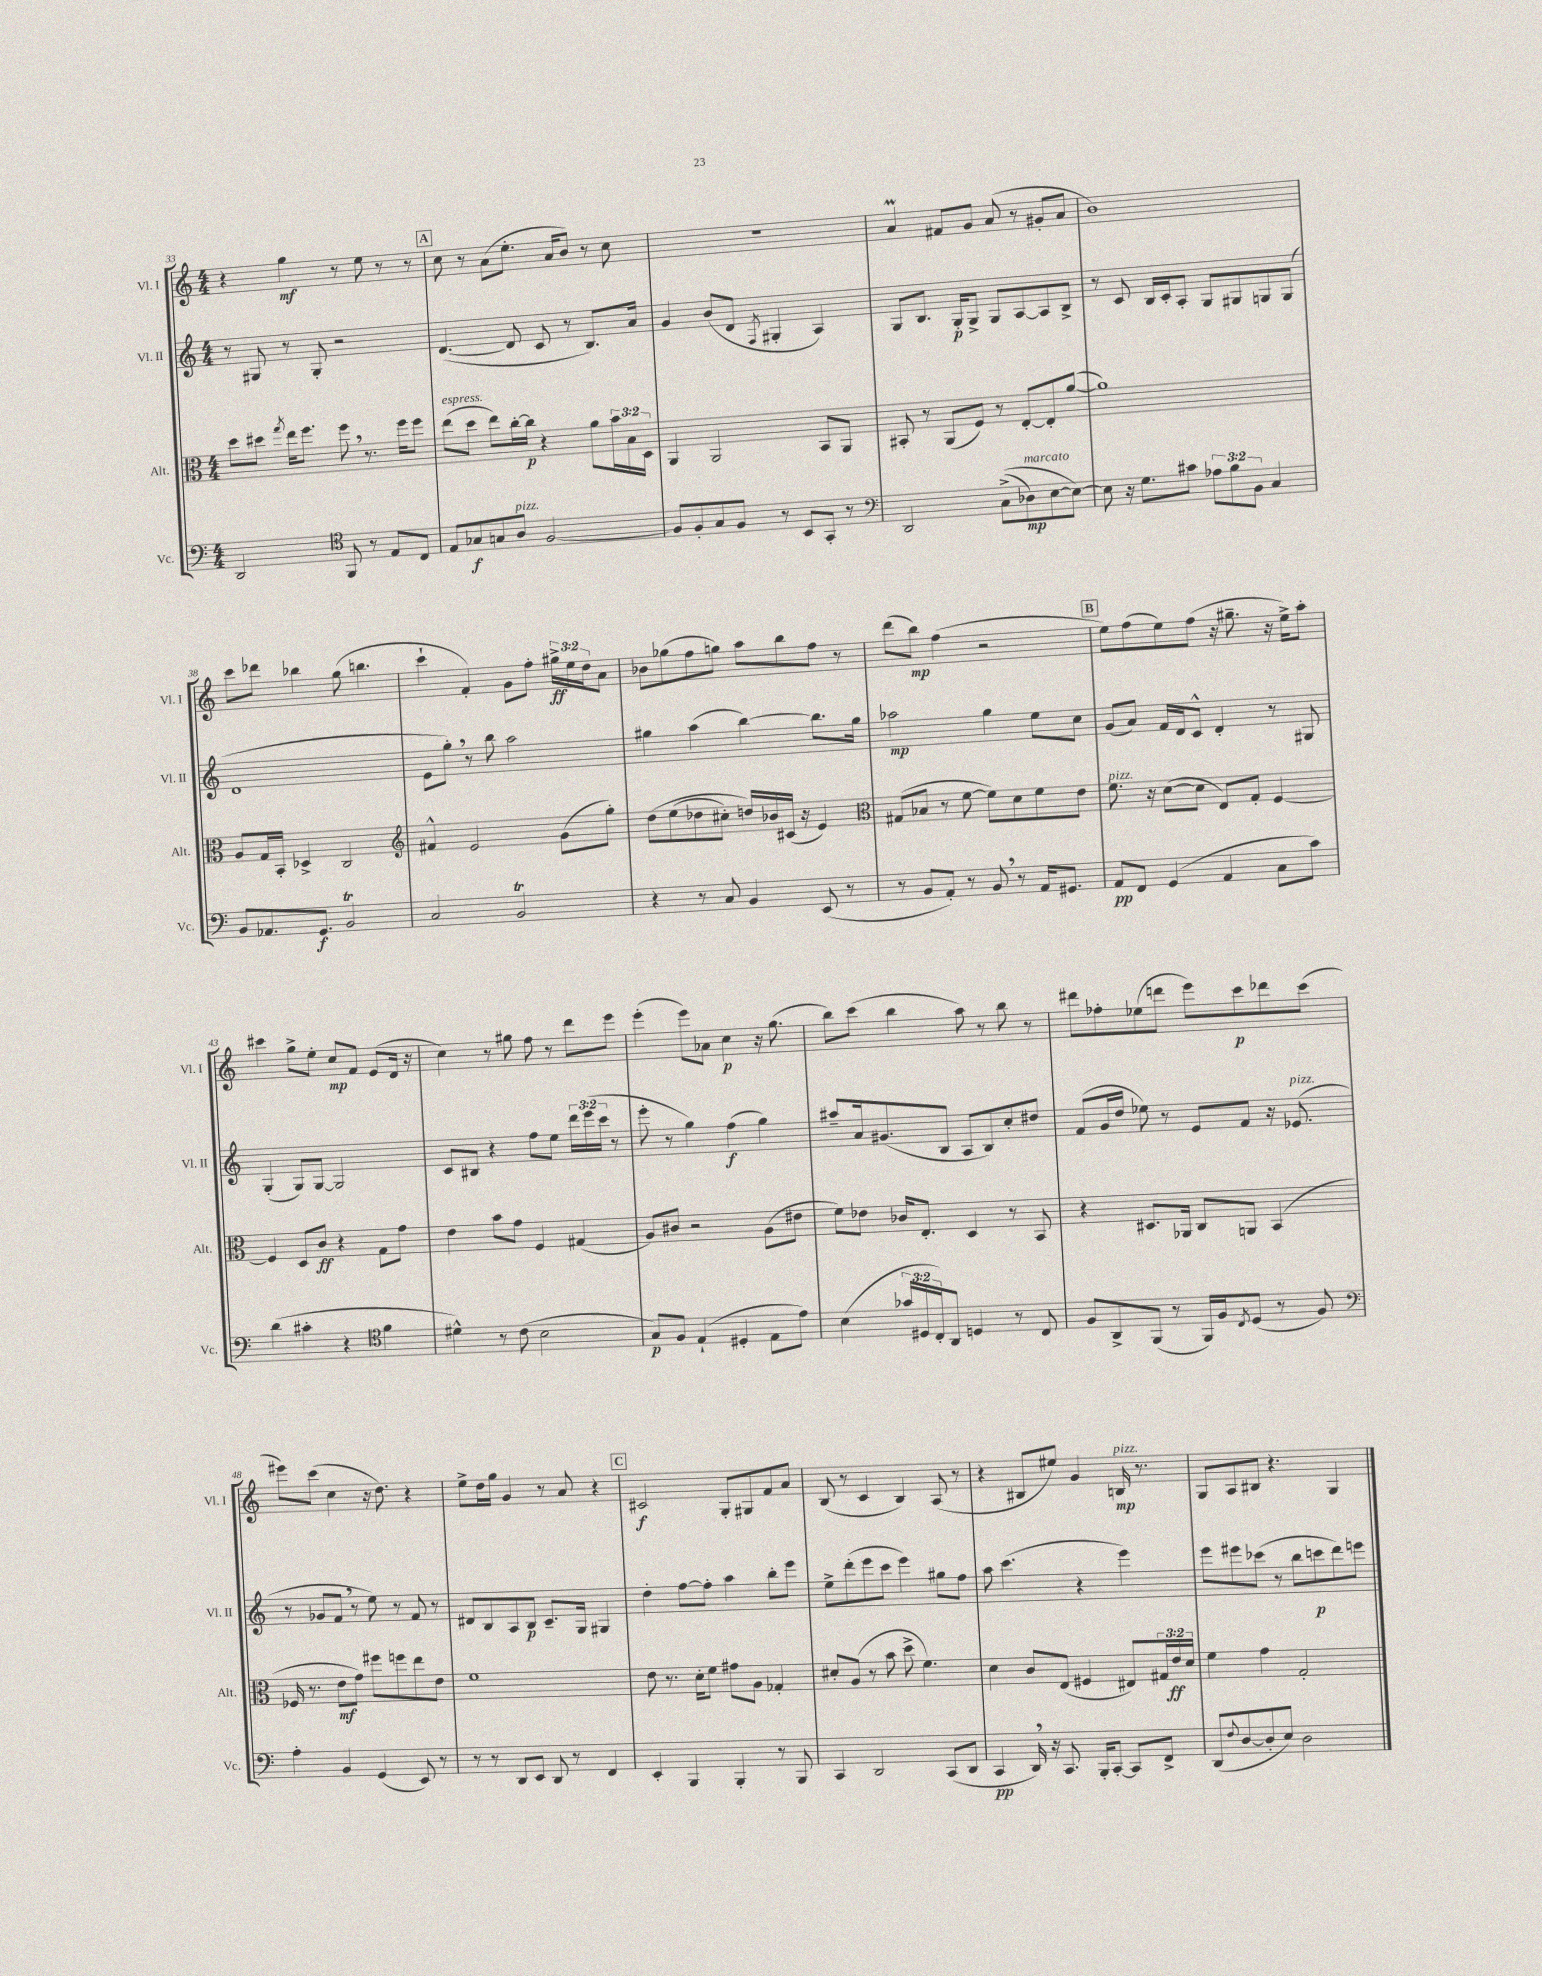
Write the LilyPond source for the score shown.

<<
\new StaffGroup <<
\new Staff = "s0" \with { instrumentName = "Vl. I" shortInstrumentName = "Vl. I" } {
    \clef treble \key c \major \numericTimeSignature \time 4/4 \override Staff.TupletNumber.text = #tuplet-number::calc-fraction-text
    r4 g''4\mf r8 e''8 r8 r8 |
    \mark \markup { \box "A" } c''8 r8 a'8( e''8.-. a'16 b'8) r8 c''8 |
    R1 |
    a'4\prall fis'8 g'8 a'8( r8 gis'8-. a'8 |
    b'1) |
    c'''8 des'''8 bes''4 g''8( b''4. |
    c'''4-! f'4-.) g'8 f''8-. \tuplet 3/2 { gis''16->\ff e''16 d''16 } a'8 |
    bes'8 ges''8( f''8 g''8) a''8 b''8 f''8 r8 |
    d'''8( b''8\mp) f''4( r2 |
    \mark \markup { \box "B" } e''8) f''8( e''8) f''8( r16 gis''8.-- r16 e''16->) a''8-. |
    cis'''4 g''8-> e''8-. c''8\mp f'8 e'8( d'16 r16 |
    c''4) r8 gis''8 f''8 r8 d'''8 e'''8 |
    e'''4-.( e'''8) aes'8 c''4\p r16 g''8.( |
    b''8) c'''8( b''4 a''8) r8 b''8 r8 |
    dis'''8 fes''8-. ees''8( d'''8 e'''8) c'''8\p des'''8 c'''8( |
    eis'''8) c'''8( c''4 r16 d''8.) r4 |
    e''8-> d''16 g''16 g'4 r8 a'8 r4 |
    \mark \markup { \box "C" } cis'2\f g8-. gis8 f'8 a'8 |
    b8( r8 c'4 b4) a8( r8 |
    r4 bis8 eis''8) g'4 b16\mp^\markup { \italic "pizz." } r8. |
    g8 a8 bis8 r4. g4 \bar "|." |
}
\new Staff = "s1" \with { instrumentName = "Vl. II" shortInstrumentName = "Vl. II" } {
    \clef treble \key c \major \numericTimeSignature \time 4/4 \override Staff.TupletNumber.text = #tuplet-number::calc-fraction-text
    r8 gis8 r8 gis8-. r2 |
    \mark \markup { \box "A" } d'4.~( d'8 c'8 r8 b8.) a'16 |
    g'4 b'8( d'8 \acciaccatura { f8 } gis4-. a4) |
    g8 b8. g16-.\p g8-> g8 a8~ a8 b8-> |
    r8 c'8 b16 c'16-. a8-. g8 gis8 g8 g8( |
    d'1 |
    e'8 g''8-.) \breathe r8 b''8 a''2 |
    gis''4 a''4( b''4~) b''8. gis''16 |
    aes''2\mp g''4 e''8 c''8 |
    \mark \markup { \box "B" } g'8( a'8) f'16 d'16 c'8-^ d'4-. r8 gis8 |
    g4-.( g8) g8~ g2 |
    c'8 bis8 r4 f''8 e''8 \tuplet 3/2 { d'''16 e'''16( c'''16 } r8 |
    e'''8-. r8 g''4) f''4\f( g''4) |
    ais''8-- a'16 gis'8.( b8 a8 b8) c''8-. dis''8 |
    f'8( g'16 d''16 ees''8) r8 e'8 f'8 r16 ees'8.^\markup { \italic "pizz." }( |
    r8 ges'8 f'8 \breathe r8 e''8) r8 f'8 r8 |
    dis'8 b8 a8 b8\p c'8.-- g16 gis4 |
    \mark \markup { \box "C" } d''4-. f''8~ f''8-. a''4 b''8-. e'''8 |
    e''8-> d'''8-.( e'''8 c'''8 e'''4) gis''8 f''8 |
    a''8 c'''4.( r4 e'''4) |
    e'''8 eis'''8 ces'''8( r8 b''8 c'''8\p d'''8) e'''8 \bar "|." |
}
\new Staff = "s2" \with { instrumentName = "Alt." shortInstrumentName = "Alt." } {
    \clef alto \key c \major \numericTimeSignature \time 4/4 \override Staff.TupletNumber.text = #tuplet-number::calc-fraction-text
    d''8 dis''8 \acciaccatura { g''8 } e''16 f''8. f''8 \breathe r8. f''16 f''8 |
    \mark \markup { \box "A" } e''8^\markup { \italic "espress." }( d''8 e''8) c''16~-. c''16\p r4 a'8 \tuplet 3/2 { b'16 b16 d16 } |
    a,4 a,2 b,8 a,8 |
    bis,8-. r8 a,8( f8) r8 e8~-. e8-. a'8~( |
    a'1) |
    a8 g16 b,16-. des4-> c2 |
    \clef treble fis'4-^ e'2 g'8( g''8-.) |
    d''8\( e''8( des''8 cis''8-.) d''16\) bes'16 cis'16( r16 e'4) |
    \clef alto gis8( bes8 r8 f'8~ f'8) d'8 f'8 e'8 |
    \mark \markup { \box "B" } f'8.^\markup { \italic "pizz." } r16 d'8~( d'8 e8) g8-. f4~ |
    f4 d8 c'8\ff r4 g8 g'8 |
    e'4 b'8 g'8 f4 gis4( |
    a8) cis'8 r2 a8( eis'8 |
    f'8) ees'8 ces'16 e8.-. d4 r8 b,8 |
    r4 dis8. aes,16 c8 a,8 b,4( |
    fes16 r8. e'8\mf g'8) fis''8 f''8 e''8 e'8 |
    f'1 |
    \mark \markup { \box "C" } e'8 r8. d'16-. f'8 gis'8 a8 ges4-. |
    dis'8-. a8( r8 b'8 d''8-> f'4.) |
    d'4 c'8 e8( fis4 eis8) \tuplet 3/2 { gis16 e'16\ff d'16 } |
    f'4 g'4 g2-. \bar "|." |
}
\new Staff = "s3" \with { instrumentName = "Vc." shortInstrumentName = "Vc." } {
    \clef bass \key c \major \numericTimeSignature \time 4/4 \override Staff.TupletNumber.text = #tuplet-number::calc-fraction-text
    d,2 \clef tenor f,8 r8 e8 c8 |
    \mark \markup { \box "A" } e8 ges8\f g8 a8^\markup { \italic "pizz." } f2~ |
    f8 f8-. g8 f8 r8 b,8 g,8-. r8 |
    \clef bass d,2 c8->(\( des8\mp^\markup { \italic "marcato" }) e8~ e8~\) |
    e8 r16 g8. cis'8 \tuplet 3/2 { aes8 b8 b,8 } c4 |
    b,8 aes,8. g,8.\f b,2\trill |
    c2 b,2\trill |
    r4 r8 c8 b,4 e,8( r8 |
    r8 b,8 a,8-.) r8 b,8 \breathe r8 a,16 gis,8. |
    \mark \markup { \box "B" } a,8\pp f,8 g,4( a,4 c8 c'8) |
    d'4( cis'4-. r4 \clef tenor f'4 |
    dis'4-^) r8 c'8( b2 |
    g8\p) f8 e4-!( dis4-. e8 e'8) |
    b4( \tuplet 3/2 { ges'16 dis16 c16-.) } a,8 d4 r8 c8 |
    f8 a,8-> f,8( r8 f,16) f16 \acciaccatura { c8 } d8( r8 f8) |
    \clef bass a4-. b,4 g,4( e,8) r8 |
    r8 r8 d,8 e,8 d,8 r8 f,4 |
    \mark \markup { \box "C" } e,4-. b,,4 b,,4-. r8 b,,8 |
    c,4 d,2 c,8( d,8 |
    c,4\pp d,16) \breathe r16 c,8. b,,16-. c,8~-. c,8 f,8-> |
    d,8( \appoggiatura { f8 } d8~ d8-. e8) d2 \bar "|." |
}
>>
>>
\layout { \context { \Score currentBarNumber = #33 } }
